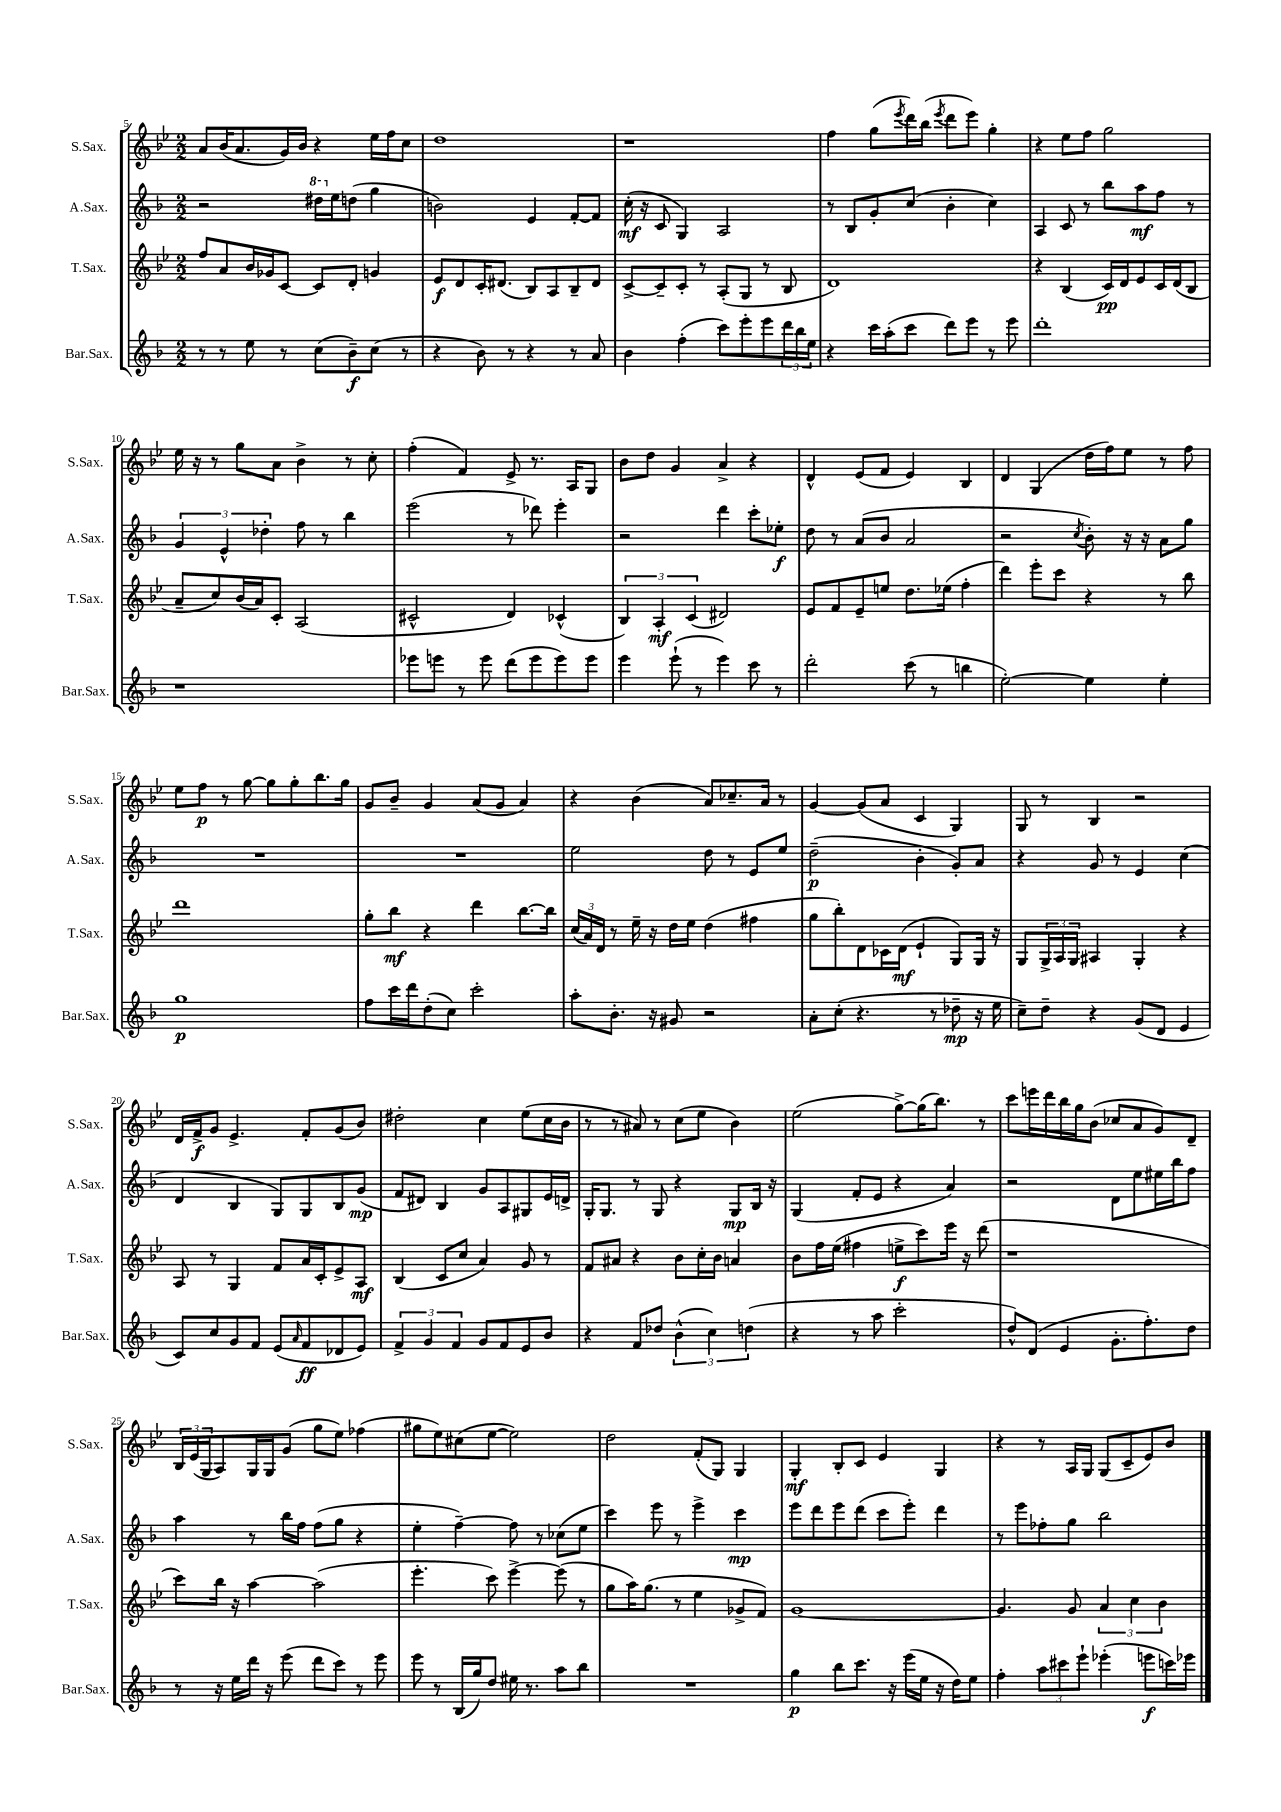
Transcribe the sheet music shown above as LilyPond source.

<<
\new StaffGroup <<
\new Staff = "s0" \with { instrumentName = "S.Sax." shortInstrumentName = "S.Sax." } {
    \clef treble \key bes \major \numericTimeSignature \time 2/2
    a'8 bes'16( a'8. g'16) bes'16 r4 ees''16 f''16 c''8 |
    d''1 |
    r1 |
    f''4 g''8( \acciaccatura { ees'''8 } d'''16) bes''16( \acciaccatura { ees'''8 } d'''8 ees'''8) g''4-. |
    r4 ees''8 f''8 g''2 |
    ees''16 r16 r8 g''8 a'8 bes'4-> r8 c''8-. |
    f''4-.( f'4) ees'8-> r8. a16 g8 |
    bes'8 d''8 g'4 a'4-> r4 |
    d'4-^ ees'8( f'8 ees'4) bes4 |
    d'4 g4( d''16 f''16) ees''8 r8 f''8 |
    ees''8 f''8\p r8 g''8~ g''8 g''8-. bes''8. g''16 |
    g'8 bes'8-- g'4 a'8( g'8 a'4) |
    r4 bes'4( a'8) ces''8.-- a'16 r8 |
    g'4~ g'8( a'8 c'4 g4) |
    g8 r8 bes4 r2 |
    d'16 f'16->\f g'8 ees'4.-> f'8-. g'8( bes'8) |
    dis''2-. c''4 ees''8( c''16 bes'16 |
    r8 r8 ais'8) r8 c''8( ees''8 bes'4) |
    ees''2( g''8~->) g''16( bes''8.) r8 |
    c'''8 e'''16 d'''16 bes''16 g''16 bes'8( ces''8 a'8 g'8) d'8-- |
    \tuplet 3/2 { bes16 ees'16( g16 } a8) g16 g16 g'8( g''8 ees''8) fes''4( |
    gis''8 ees''8) cis''8( ees''8~ ees''2) |
    d''2 f'8-.( g8) g4 |
    g4-.\mf bes8-. c'8 ees'4 g4 |
    r4 r8 a16 g16 g8( c'8-- ees'8) bes'8 \bar "|." |
}
\new Staff = "s1" \with { instrumentName = "A.Sax." shortInstrumentName = "A.Sax." } {
    \clef treble \key f \major \numericTimeSignature \time 2/2
    r2 \ottava #1 dis'''16 \ottava #0 e''16 d''!8( g''4 |
    b'2) e'4 f'8~-. f'8 |
    c''16-.\mf( r16 c'8 g4) a2 |
    r8 bes8 g'8-. c''8( bes'4-. c''4) |
    a4 c'8 r8 bes''8 a''8\mf f''8 r8 |
    \tuplet 3/2 { g'4 e'4-^ des''4-. } f''8 r8 bes''4 |
    e'''2( r8 des'''8) e'''4-. |
    r2 d'''4 c'''8-. ees''8-.\f |
    d''8 r8 a'8( bes'8 a'2 |
    r2 \acciaccatura { c''8 } bes'8-.) r16 r16 a'8 g''8 |
    R1 |
    R1 |
    e''2 d''8 r8 e'8 e''8 |
    d''2--\p( bes'4-. g'8-.) a'8 |
    r4 g'8 r8 e'4 c''4( |
    d'4 bes4 g8) g8 bes8 g'8\mp( |
    f'8 dis'8) bes4 g'8 a8 gis8 e'16 d'16-> |
    g16-. g8. r8 g8 r4 g8\mp bes16 r16 |
    g4( f'8-. e'8 r4 a'4) |
    r2 d'8 e''8 eis''16 bes''16 f''8 |
    a''4 r8 bes''16 f''16 f''8( g''8 r4 |
    e''4-. f''4~--) f''8 r8 ces''8( e''8 |
    c'''4) e'''8 r8 e'''4-> c'''4\mp |
    e'''8 d'''8 e'''8 d'''8( c'''8 e'''8-.) d'''4 |
    r8 e'''8 fes''8-. g''8 bes''2 \bar "|." |
}
\new Staff = "s2" \with { instrumentName = "T.Sax." shortInstrumentName = "T.Sax." } {
    \clef treble \key bes \major \numericTimeSignature \time 2/2
    f''8 a'8 bes'16 ges'16 c'8~ c'8 d'8-. g'4 |
    ees'8\f d'8 c'16-. dis'8.( bes8) a8 bes8-- dis'8 |
    c'8~-> c'8-- c'8-. r8 a8-.( g8 r8 bes8 |
    d'1) |
    r4 bes4( c'16\pp) d'16 ees'8 c'16 d'16( bes8 |
    a'8-- c''8) bes'16( a'16) c'8-. a2( |
    cis'2-^ d'4) ces'4-^( |
    \tuplet 3/2 { bes4) a4-.\mf c'4( } dis'2) |
    ees'8 f'8 ees'8-- e''8 d''8. ees''16( f''4-. |
    d'''4) ees'''8-. c'''8 r4 r8 bes''8 |
    d'''1 |
    g''8-. bes''8\mf r4 d'''4 bes''8.~ bes''16 |
    \tuplet 3/2 { c''16( a'16) d'16 } r8 ees''16-- r16 d''16 ees''16 d''4( fis''4 |
    g''8 bes''8-.) d'8 ces'16 d'16\mf( ees'4-! g8) g16 r16 |
    g8 \tuplet 3/2 { g16-> a16 g16 } ais4 g4-. r4 |
    a8 r8 g4 f'8 a'16 c'16-. ees'8-> a8\mf |
    bes4( c'8 c''8 a'4) g'8 r8 |
    f'8 ais'8 r4 bes'8 c''16-. bes'16 a'4 |
    bes'8 f''16 ees''16( fis''4 e''8->\f c'''8) ees'''16 r16 d'''8( |
    r1 |
    c'''8) bes''16 r16 a''4~ a''2( |
    ees'''4.-. c'''8) ees'''4~-> ees'''8( r8 |
    g''8 a''16) g''8.( r8 ees''4 ges'8-> f'8) |
    g'1~ |
    g'4. g'8 \tuplet 3/2 { a'4 c''4 bes'4 } \bar "|." |
}
\new Staff = "s3" \with { instrumentName = "Bar.Sax." shortInstrumentName = "Bar.Sax." } {
    \clef treble \key f \major \numericTimeSignature \time 2/2
    r8 r8 e''8 r8 c''8( bes'8--\f) c''8( r8 |
    r4 bes'8) r8 r4 r8 a'8 |
    bes'4 f''4-.( c'''8) e'''8-. e'''8 \tuplet 3/2 { d'''16 bes''16 e''16 } |
    r4 c'''16 a''16-.( c'''8 d'''8) e'''8 r8 e'''8 |
    d'''1-. |
    r1 |
    ees'''8 e'''8 r8 e'''8 d'''8( e'''8 e'''8) e'''8 |
    e'''4 e'''8-!( r8 e'''4) c'''8 r8 |
    d'''2-. c'''8( r8 b''4 |
    e''2~-.) e''4 e''4-. |
    g''1\p |
    f''8 c'''16 d'''16 d''8-.( c''8) c'''2-. |
    a''8-. bes'8.-. r16 gis'8 r2 |
    a'8-. c''8-.( r4. r8 des''8--\mp r16 e''16 |
    c''8--) d''8-- r4 g'8( d'8 e'4 |
    c'8) c''8 g'8 f'8 e'8( \grace { a'16 } f'8\ff des'8 e'8) |
    \tuplet 3/2 { f'4-> g'4 f'4 } g'8 f'8 e'8 bes'8 |
    r4 f'8 des''8 \tuplet 3/2 { bes'4-^( c''4) d''4( } |
    r4 r8 a''8 c'''2-. |
    d''8-^) d'8( e'4 g'8.-. f''8.-.) d''8 |
    r8 r16 e''16 d'''16 r16 e'''8( d'''8 c'''8) r8 e'''8 |
    e'''8 r8 bes16( g''16) d''8 eis''16 r8. a''8 bes''8 |
    R1 |
    g''4\p bes''8 c'''8. r16 e'''16( e''16 r16 d''16) e''8 |
    f''4-. \tuplet 3/2 { a''8 cis'''8 e'''8-! } ees'''4-.( e'''8\f c'''16) ees'''16 \bar "|." |
}
>>
>>
\layout { \context { \Score currentBarNumber = #5 } }
